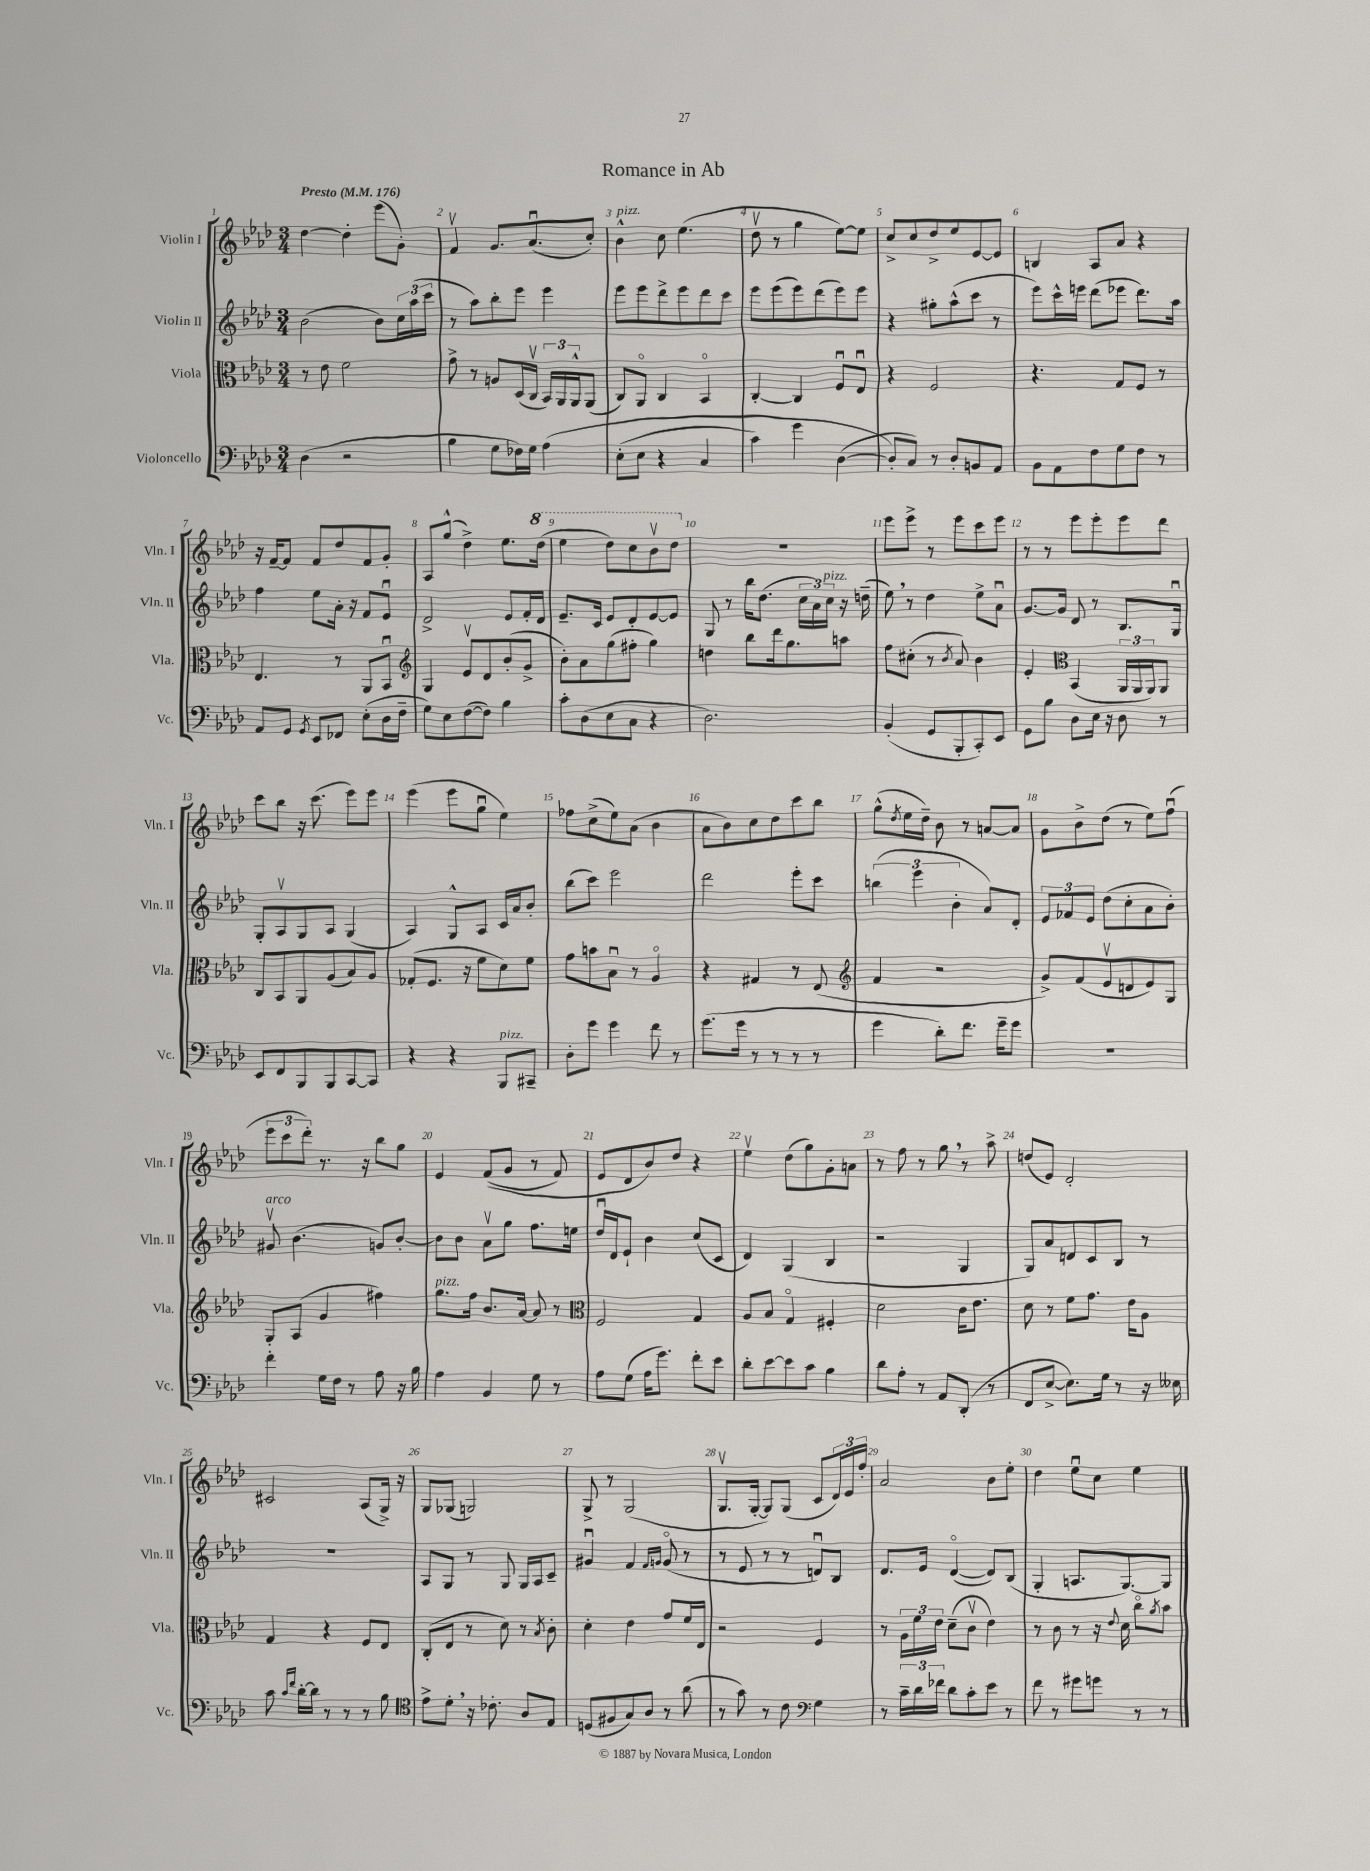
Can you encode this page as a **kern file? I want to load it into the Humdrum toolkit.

**kern	**kern	**kern	**kern
*part4	*part3	*part2	*part1
*staff4	*staff3	*staff2	*staff1
*I"Violoncello	*I"Viola	*I"Violin II	*I"Violin I
*I'Vc.	*I'Vla.	*I'Vln. II	*I'Vln. I
*clefF4	*clefC3	*clefG2	*clefG2
*k[b-e-a-d-]	*k[b-e-a-d-]	*k[b-e-a-d-]	*k[b-e-a-d-]
*M3/4	*M3/4	*M3/4	*M3/4
*MM176	*MM176	*MM176	*MM176
=1	=1	=1	=1
!	!	!	!LO:TX:a:B:t=Presto
(4D-\	8r	(2b-\	[4dd-\
.	8e-\	.	.
2r	2f\	.	4dd-'\]
.	.	8b-\L)	(8eee-\L
.	.	24cc\L	8g'\J)
.	.	(24aa-\	.
.	.	24ccc\JJ	.
=2	=2	=2	=2
4B-\	8g^\	8r	4fv/
.	8r	8aa-\L)	.
8G\L	8An/L	8bb-'\	8.g/L
16F-X\L)	(16D-/L	8eee-\J	.
16G\JJ	16Cv/JJ	.	(8.a-u/
(4A-\	24BB-/LL)	4eee-\	.
.	24AA-/	.	.
.	24AA-^^/J	.	.
.	(8AA-/J	.	8cc'/J)
=3	=3	=3	=3
!	!	!	!LO:TX:a:i:t=pizz.
(8E-'\L	8C/L)	8eee-\L	4b-^^\
8E-\J	8AA-/J	8eee-\	.
4r	4C/	8ddd-^\	8cc\
.	.	8eee-\	(4.ee-\
4C/	4BB-/	8ddd-\	.
.	.	8ccc\J	.
=4	=4	=4	=4
4c\)	[4C'/	8eee-\L	8dd-v\
.	.	(8eee-\	8r
4g\	4C/]	8eee-\)	4gg\
.	.	(8ddd-\	.
([4D-\	8Fu/L	8eee-\)	[8ee-\L)
.	8E-u/J	8eee-\J	8ee-\J]
=5	=5	=5	=5
8D-'/L])	4r	4r	8cc^/L
8C/J)	.	.	8cc/
8r	2F/	8gg#X'\L	8dd-^/
8D-'/L	.	(8aa-^^\	8ee-/
8BBn/	.	8ccc\J	[8e-/
8AA-/J	.	8r	8e-/J]
=6	=6	=6	=6
8BB-\L	4.r	8eee-\L)	4Bn/
8AA-\	.	16ccc^^\L	.
.	.	16eeen\JJ	.
8F\	.	(8ddd-\L	8A-/L
8G\	8G/L	8eee-X\J	8a-/J
8F\J	8F/J	8.ddd-\L)	4r
8r	8r	.	.
.	.	16aa-\Jk	.
!!LO:LB:g=z
=7	=7	=7	=7
8AA-/L	4.E-/	4ff\	16r
.	.	.	[16f~/KL
8GG/J	.	.	8f/J]
8qGG/	.	.	.
8EE-/L	.	8ee-\L	8f/L
8FF-X/J	8r	16a-'\Jk	8dd-/
.	.	16r	.
(8E-'\L	8AA-/L	8f/L	8f/
16D-\L	8BB-u/J	8e-u/J	8g'/J
16F~\JJ	.	.	.
=8	=8	=8	=8
*	*clefG2	*	*
8G\L)	4G/	2d-^/	8A-/L
8E-\	.	.	(8gg^^/J
([8F\	8e-v/L	.	4dd-^\)
8F\J])	8d-/	.	.
4B-\	(8b-'/	8e-/L	8.ee-\L
.	8g^/J	16f'/L	.
*	*	*	*8va
.	.	16d-/JJ	(16ddd-\Jk
=9	=9	=9	=9
8c'\L	8b-'\L)	8.e-~/L	4eee-\
(8D-\	8a-\	.	.
.	.	16c/Jk	.
8E-\	(8gg\	8e-/L	8ddd-\L)
8C\J	8ff#X'\J	8d-'/	8ccc\
4r	4gg\)	[8e-/	8bb-v\
.	.	8e-/J]	8ddd-\J
=10	=10	=10	=10
*	*	*	*X8va
2.D-\)	4ddn\	8G/	2.r
.	.	8r	.
.	8bb-\L	16bb-\KL	.
.	.	(8.dd-\J	.
.	16ddd-\k	.	.
.	8.gg\	.	.
.	.	24cc\LL	.
.	.	24a-\)	.
!	!	!LO:TX:a:i:t=pizz.	!
.	.	24cc\JJ	.
.	8aan\J	16r	.
.	.	(16ddn~\	.
=11	=11	=11	=11
(4BB-'/	8ff\L	8ee-,\)	8eee-\L
.	(8cc#X'\J	8r	8eee-^\J
8GG/L	8r	4dd-\	8r
.	8qb-/	.	.
8BBB-'/	8a-/)	.	8eee-\L
8CC'/)	4b-\	8ee-^\L	8ccc\
8EE-/J	.	8a-u\J	8eee-\J
=12	=12	=12	=12
8GG\L	4e-'/	[8.g/L	8r
8B-\J	.	.	8r
.	.	16g/Jk]	.
*	*clefC3	*	*
8D-\L	(4BB-/	8d-/	8eee-\L
16E-\Jk	.	8r	8eee-'\
16r	.	.	.
8D-\	24AA-/LL	8.B-/L	8eee-\
.	24AA-/	.	.
.	24AA-/J)	.	.
8r	8AA-/J	.	8ddd-\J
.	.	16Gu/Jk	.
!!LO:LB:g=z
=13	=13	=13	=13
8EE-/L	8C/L	8G'/L	8ccc\L
8FF/	8BB-/	8A-v/	8bb-\J
8BBB-/	8AA-/	8G/	16r
.	.	.	(8.ccc\
8BBB-/	(8A-/	8A-/J	.
[8CC/	8B-/)	(4G/	8eee-\L)
8CC/J]	8A-/J	.	8eee-\J
=14	=14	=14	=14
4r	(8G-X'/L	4A-/)	(4eee-\
.	8.F/J	.	.
4r	.	8G^^/L	8eee-\L
.	16r	.	.
.	8f\L	8A-/J	8ggu\J
!LO:TX:a:i:t=pizz.	!	!	!
8BBB-/L	8d-\)	16c/LL	4ee-\)
.	.	16a-/J	.
8CC#X~/J	8f\J	8b-'/J	.
=15	=15	=15	=15
8D-'\L	8g\L	(8bb-\L	8ff-X\L
8g\J	8bn\	8ccc\J)	(8cc^\
4g\	8B-u\J	2eee-\	8ee-\)
.	8r	.	(8a-\J
8f\	4A-/	.	4b-\
8r	.	.	.
=16	=16	=16	=16
(8.g\L	4r	2ddd-\	8a-\L
.	.	.	8b-\)
16g\Jk	.	.	.
8r	4G#X/	.	8cc\
8r	.	.	8dd-\
8r	8r	8eee-'\L	8ccc\
8r	(8E-/	8ccc\J	8bb-\J
=17	=17	=17	=17
*	*clefG2	*	*
4g\	4f/	(6bbn\	(8gg^^\L
.	.	.	8qdd-/
.	.	.	16ee-\L
.	.	6eee-\	.
.	.	.	16dd-~\JJ)
8d-'\L)	2r	.	8b-\
.	.	6b-'\	.
8.f\J	.	.	8r
.	.	8a-/L)	[8an/L
16g~\KL	.	.	.
8g\J	.	8d-'/J	8a/J]
=18	=18	=18	=18
2.r	8g^/L)	12e-/L	8g\L
.	.	12f-X/	.
.	(8f/	.	8b-^\
.	.	12e-/J	.
.	8e-v/	(8dd-\L	(8dd-\J
.	8dn/	8cc'\	8r
.	8e-/)	8a-\	8ee-\L)
.	8G/J	8b-'\J)	(8ffu\J
!!LO:LB:g=z
=19	=19	=19	=19
!	!	!LO:TX:a:i:t=arco	!
4f'\	8G'/L	8g#Xv/	12eee-\L
.	.	.	12ccc\
.	(8A-/J	(4.b-\	.
.	.	.	12ddd-'\J)
16G\LL	4g/	.	8.r
16F\JJ	.	.	.
8r	.	.	.
.	.	.	16r
8A-\	4ff#X\)	8gn/L)	8bb-\L
16r	.	[8b-'/J	8gg\J
16B-\	.	.	.
=20	=20	=20	=20
!	!LO:TX:a:i:t=pizz.	!	!
4A-\	8.gg\L	8b-\L]	4e-/
.	.	8b-\J	.
.	16ff\Jk	.	.
4BB-/	8.b-/L	8a-v\L	((8f/L
.	.	8gg\J	8g/J
.	[16a-/Jk	.	.
8G\	8a-/]	8.ff\L	8r
8r	8r	.	8f/)
.	.	16een\Jk	.
=21	=21	=21	=21
*	*clefC3	*	*
8A-\L	2F/	16dd-u/LL	8e-/L
.	.	16d-/J	.
(8G\J	.	8e-`/J	8d-/
16A-\KL	.	4b-\	8b-/)
8.g\J)	.	.	.
.	.	.	8dd-/J
8f'\L	4G/	(8cc/L	4r
8e-\J	.	8c/J	.
=22	=22	=22	=22
8d-'\L	8A-/L	4d-/)	4ee-v\
[8e-\	8B-/J	.	.
8e-\]	4G/	(4G/	(8dd-\L
8c\J	.	.	8gg\)
4B-\	4F#X'/	4B-/	8g'\
.	.	.	8an\J
=23	=23	=23	=23
8d-\L	2d-\	2r	8r
8A-'\J	.	.	8ff\
8r	.	.	8r
8AA-/L	.	.	8gg,\
(8DD-'/J	16c\KL	4G/	8r
.	8.e-\J	.	.
8r	.	.	8aa-^\
=24	=24	=24	=24
8FF/L	8d-\	8G/L)	(8ddn/L
[8E-^/J	8r	8a-/	8e-/J)
8.E-\L])	8f\L	8dn/	2d-'/
.	8.g\J	8c/	.
16G\Jk	.	.	.
8r	.	8B-/J	.
.	16e-\KL	.	.
16r	8A-\J	8r	.
16E--X\	.	.	.
!!LO:LB:g=z
=25	=25	=25	=25
8c\	4G/	2.r	2c#X/
16qqc/LL	.	.	.
16qqf/JJ	.	.	.
[16d-'\LL	.	.	.
16d-\JJ]	.	.	.
8r	4r	.	.
8r	.	.	.
8r	8F/L	.	(8A-/L
8B-\	8E-/J	.	16G^/Jk)
.	.	.	16r
=26	=26	=26	=26
*clefC4	*	*	*
8e-^\L	(8C'/L	8A-/L	8G/L
8d-',\J	8E-/J	8G/J	(8G-X/J
16r	8r	8r	2Gn/)
8.c-X'\	.	.	.
.	8d-\)	8G/	.
8A-/L	8r	16G/LL	.
.	.	16A-/J	.
.	8qB-/	.	.
8E-/J	8c'\	8c~/J	.
=27	=27	=27	=27
(8Dn/L	4d-'\	4g#Xu/	8G^/
8F#X/	.	.	8r
8G/)	4e-\	4f/	(2G/
8A-/J	.	.	.
.	.	16qqf/LL	.
.	.	16qqgn/JJ	.
8r	8g/L	(8g/	.
(8a-\	16f/L	8r	.
.	16E-/JJ	.	.
=28	=28	=28	=28
8r	2r	8r	8.Gv/L
8g\)	.	8e-/	.
.	.	.	[16G'/Jk
8r	.	8r	8G/L])
8c\	.	8r	(8G/J
*clefF4	*	*	*
4G\	4F/	8dnu/L)	8c/L
.	.	8B-/J	24d-/L)
.	.	.	24e-/
.	.	.	24ff'/JJ
=29	=29	=29	=29
8r	8r	8.d-/L	2a-/
24c~\LL	24A-\LL	.	.
24d-\	24f\	.	.
.	.	16e-/Jk	.
24f-X\JJ	24e-\JJ	.	.
8d-\L	(8d-~\L	([4d-/	.
8c'\	8cv\J	.	.
8e-\J	4e-\)	8d-/L])	8b-\L
8r	.	(8B-/J	8ee-'\J
=30	=30	=30	=30
8f\	8r	4G'/	4dd-\
8r	8c\	.	.
8g#X\L	8r	8.An/L	8ee-u\L
8gn\J	16r	.	8cc\J
.	8qqe-/	.	.
.	16d-\	[8.G/)	.
8r	8cc\L	.	4ee-\
.	8qa-/	.	.
8r	8b-\J	8G/J]	.
==	==	==	==
*-	*-	*-	*-
